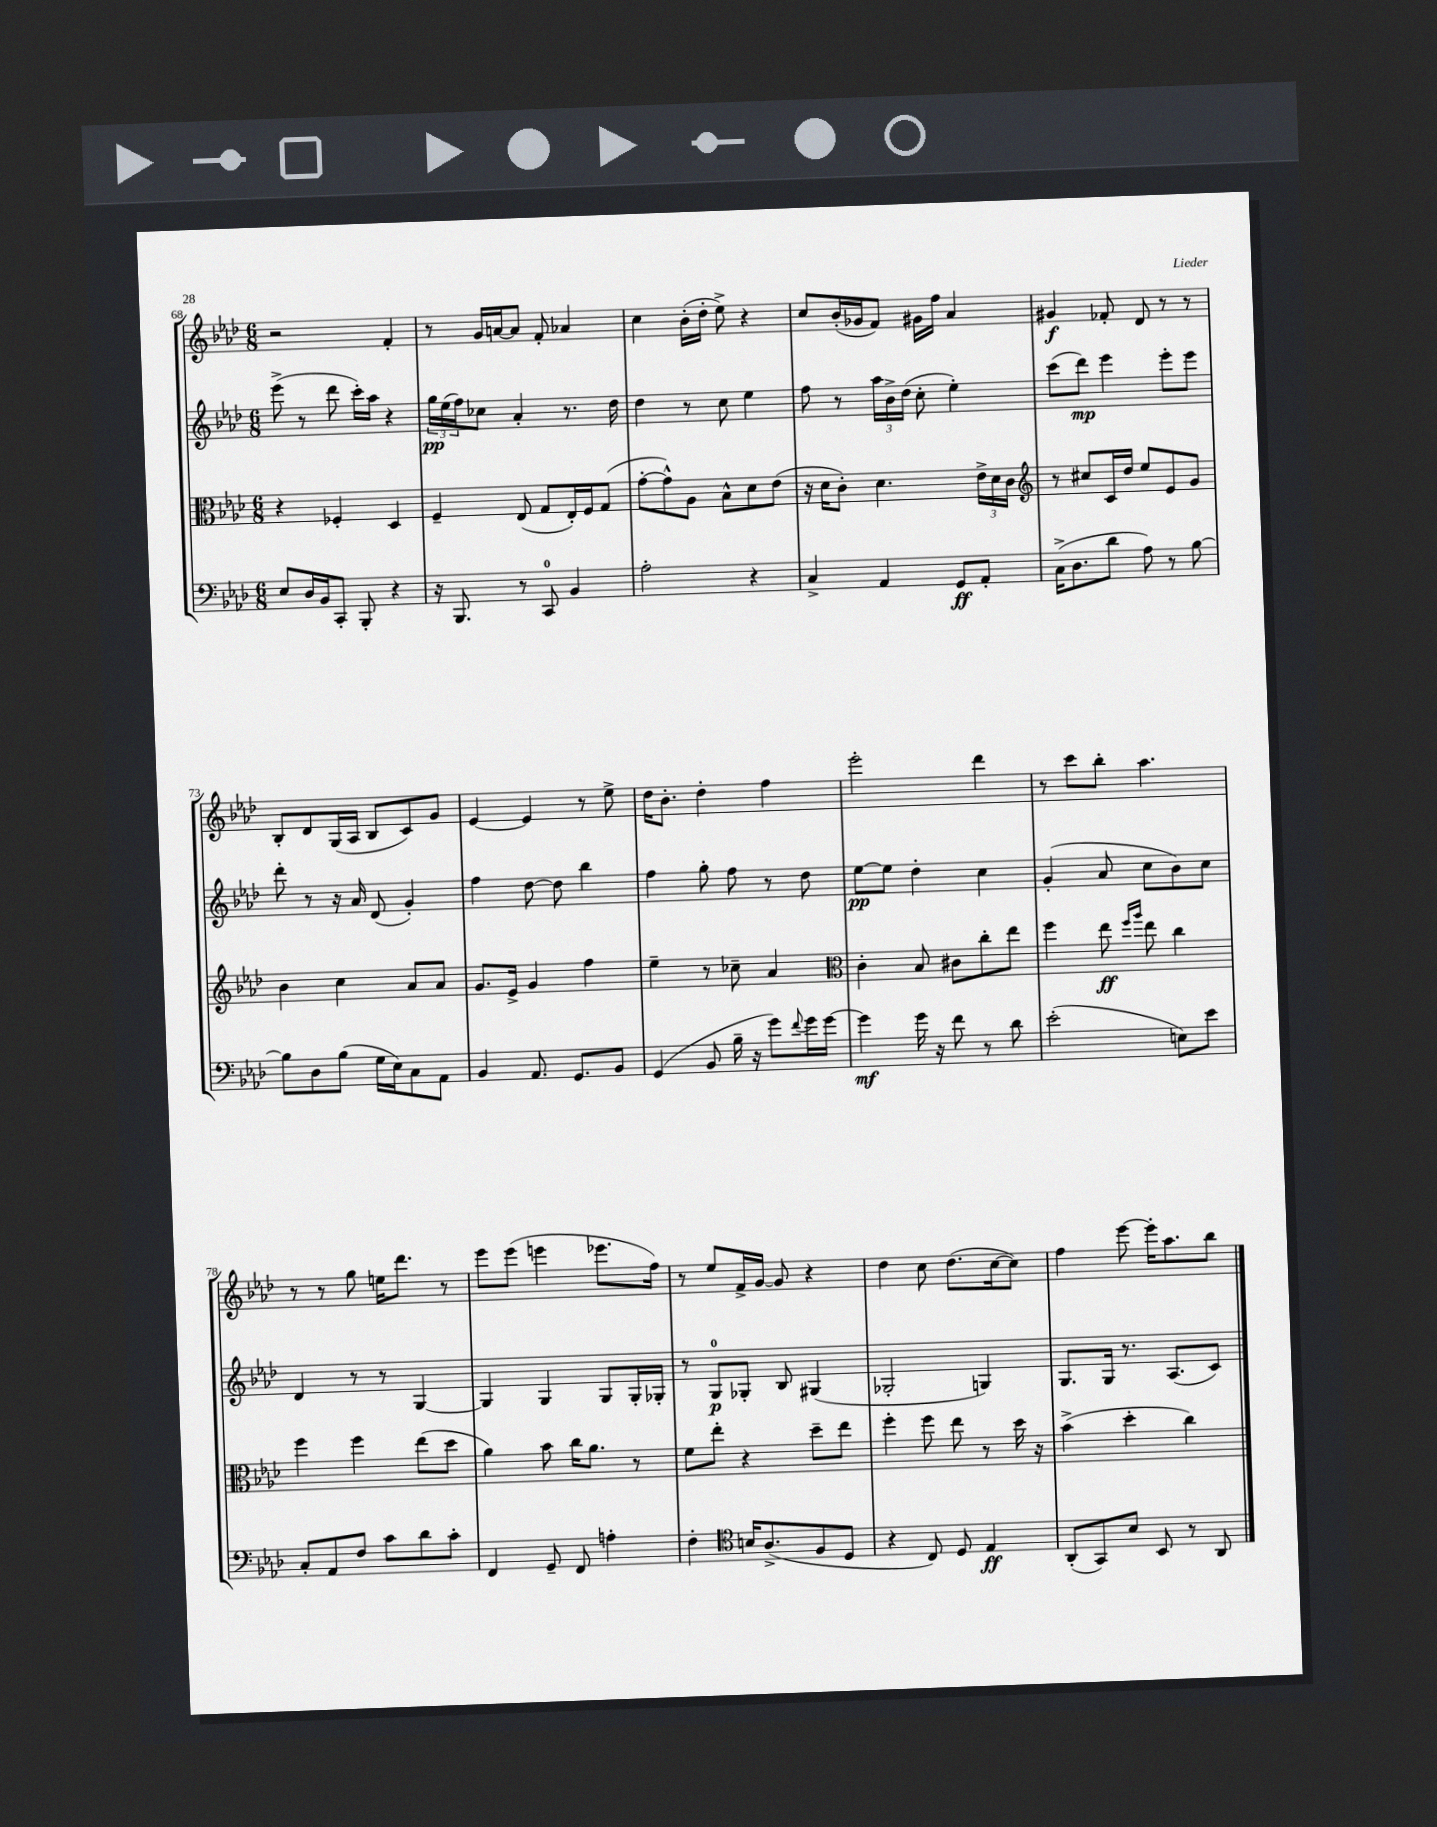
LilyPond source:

<<
\new StaffGroup <<
\new Staff = "s0" {
    \clef treble \key aes \major \numericTimeSignature \time 6/8
    r2 f'4-. |
    r8 g'16 a'16~ a'8 f'8-. aes'4 |
    c''4 bes'16-.( des''16-. ees''8->) r4 |
    c''8 bes'16-.( ges'16 f'8) gis'16 f''16 aes'4 |
    gis'4\f fes'8-. des'8 r8 r8 |
    bes8-. des'8 g16( aes16 bes8 c'8) g'8 |
    ees'4~ ees'4 r8 ees''8-> |
    des''16 bes'8.-. des''4-. f''4 |
    ees'''2-. des'''4 |
    r8 c'''8 bes''8-. aes''4. |
    r8 r8 g''8 e''16 des'''8. r8 |
    ees'''8 ees'''8( e'''4 ees'''8. f''16) |
    r8 ees''8 f'16-> g'16~ g'8 r4 |
    des''4 c''8 des''8.( c''16~ c''8) |
    f''4 ees'''8~ ees'''16-. aes''8. bes''8 \bar "|." |
}
\new Staff = "s1" {
    \clef treble \key aes \major \numericTimeSignature \time 6/8
    ees'''8->( r8 des'''8 c'''16-.) aes''16 r4 |
    \tuplet 3/2 { g''16\pp ees''16( f''16) } ces''8 aes'4-. r8. des''16 |
    des''4 r8 c''8 ees''4 |
    f''8 r8 \tuplet 3/2 { aes''16 bes'16-> des''16( } c''8-. ees''4-.) |
    c'''8( des'''8\mp) ees'''4 ees'''8-. ees'''8 |
    des'''8-. r8 r16 aes'16 des'8( g'4-.) |
    f''4 des''8~ des''8 bes''4 |
    f''4 g''8-. f''8 r8 des''8 |
    ees''8~\pp ees''8 des''4-. c''4 |
    g'4-.( aes'8 c''8 bes'8) c''8 |
    des'4 r8 r8 g4~ |
    g4 g4 g8 g16-. ges16-. |
    r8 g8-0\p ges8-. bes8 gis4( |
    ges2-. g4) |
    g8. g16 r8. aes8.( c'8) \bar "|." |
}
\new Staff = "s2" {
    \clef alto \key aes \major \numericTimeSignature \time 6/8
    r4 fes4-. des4 |
    f4-- ees8( g8 ees16-.) f16 g8( |
    g'8~-. g'8-^) aes8 bes8-^ des'8 ees'8( |
    r16 des'16 c'8-.) des'4. \tuplet 3/2 { ees'16-> des'16 c'16 } |
    \clef treble r8 cis''8 c'16 des''16 ees''8 ees'8 g'8 |
    bes'4 c''4 aes'8 aes'8 |
    g'8. ees'16-> g'4 f''4 |
    ees''4-- r8 ces''8-- aes'4 |
    \clef alto c'4-. bes8 cis'8 c''8-. ees''8 |
    f''4 ees''8\ff \grace { f''16 aes''16 } ees''8 c''4 |
    f''4 f''4 ees''8( des''8 |
    aes'4) bes'8 c''16 aes'8. r8 |
    f'8 ees''8-. r4 des''8-- ees''8 |
    f''4-. f''8 ees''8 r8 des''16 r16 |
    bes'4->( des''4-. c''4) \bar "|." |
}
\new Staff = "s3" {
    \clef bass \key aes \major \numericTimeSignature \time 6/8
    ees8 des16 bes,16 c,8-. bes,,8-. r4 |
    r16 bes,,8. r8 c,8-0 bes,4 |
    aes2-. r4 |
    c4-> aes,4 g,8\ff aes,8-. |
    c16->( des8. des'8 aes8) r8 bes8~ |
    bes8 des8 bes8( g16 ees16) c8 aes,8 |
    bes,4 aes,8. g,8. bes,8 |
    g,4( bes,8 bes16-- r16 g'8) \appoggiatura { f'8 } g'16 g'16~ |
    g'4\mf g'16 r16 f'8 r8 des'8 |
    ees'2-.( e8) ees'8 |
    c8-. aes,8 f8 c'8 des'8 c'8-. |
    f,4 g,8-- f,8 a4-. |
    f4-. \clef tenor b16 aes8.->( f8 des8 |
    r4 c8) des8 ees4\ff |
    aes,8-.( g,8) bes8 bes,8 r8 aes,8 \bar "|." |
}
>>
>>
\layout { \context { \Score currentBarNumber = #68 } }
